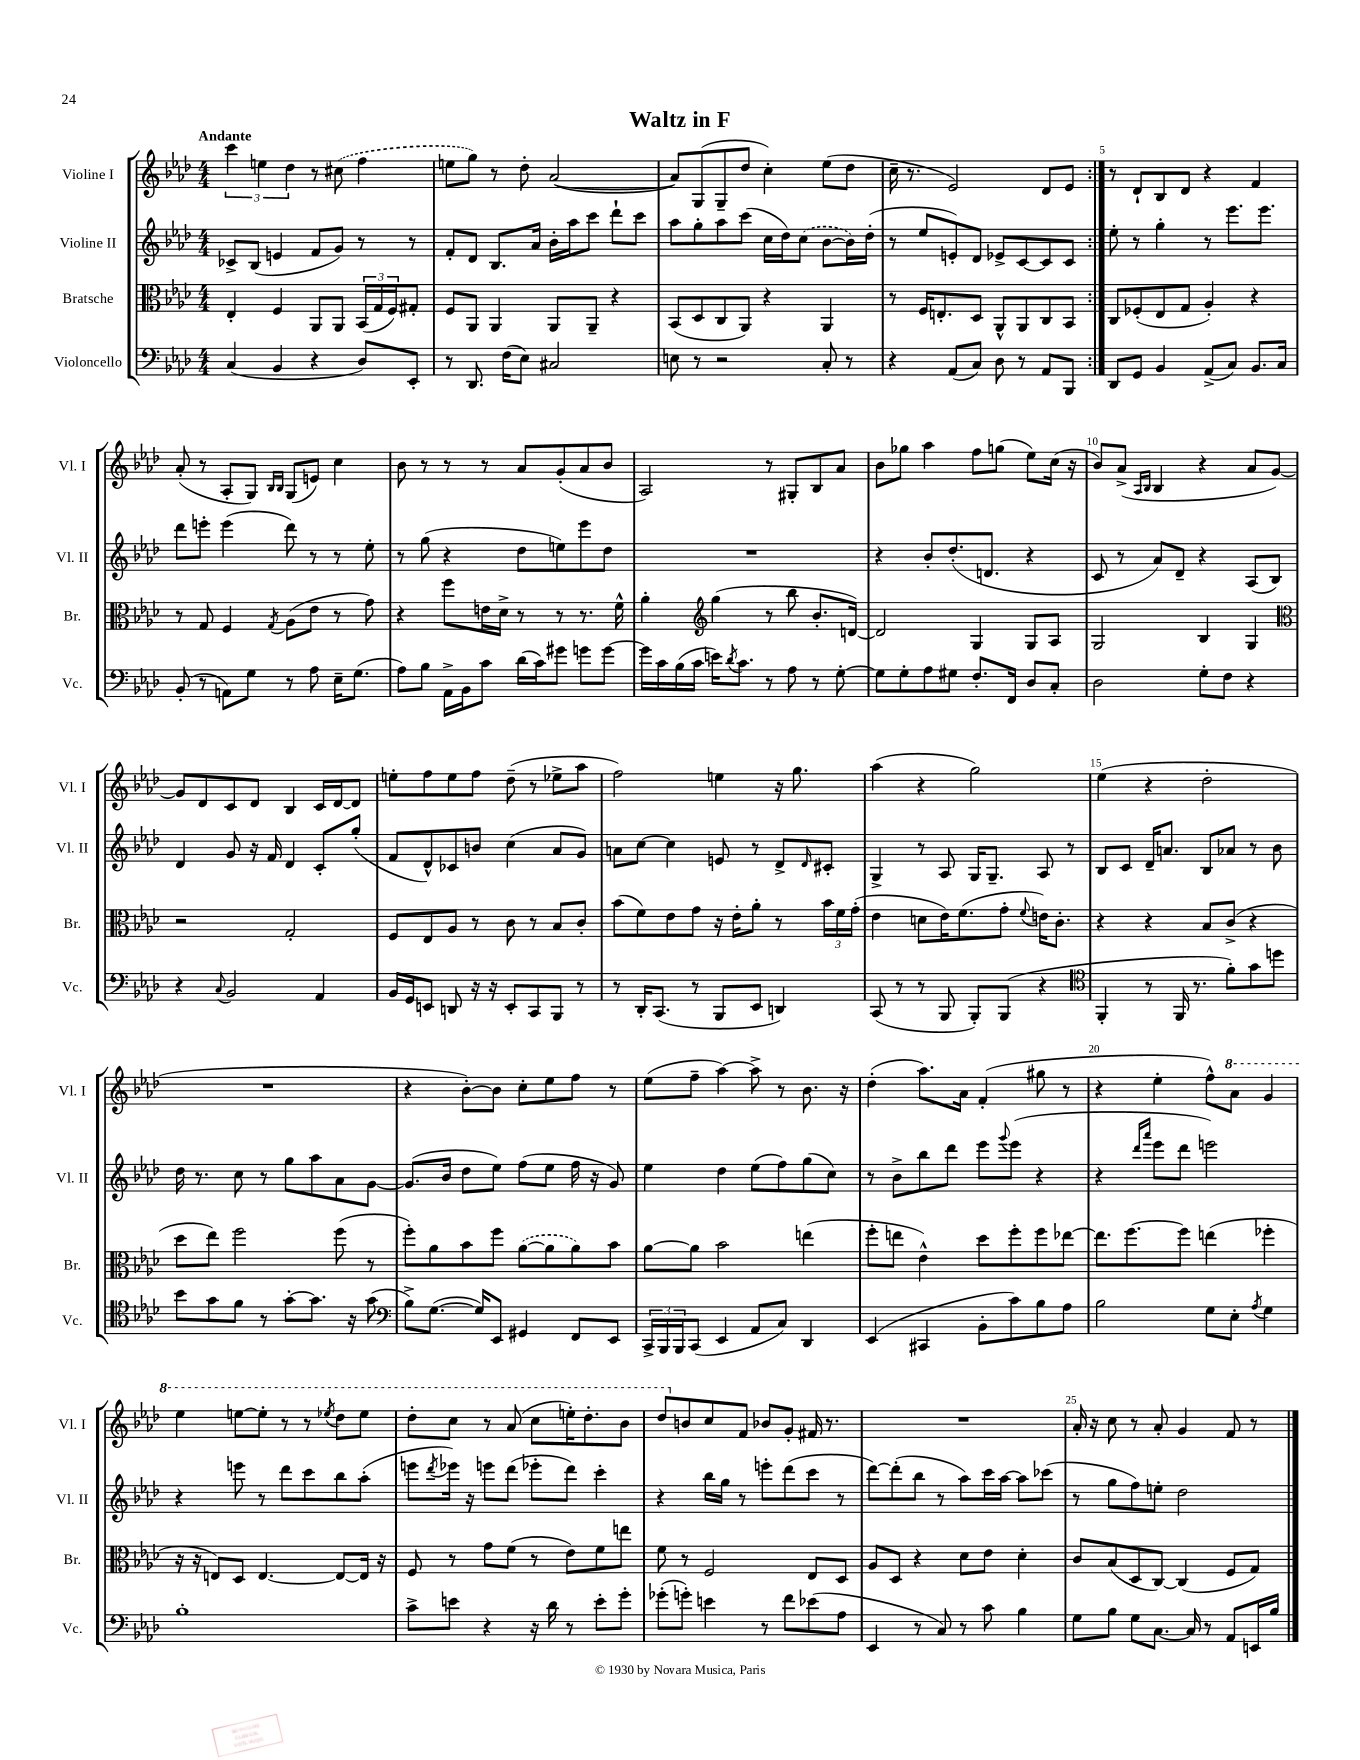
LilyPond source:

\header { title = "Waltz in F" }
<<
\new StaffGroup <<
\new Staff = "s0" \with { instrumentName = "Violine I" shortInstrumentName = "Vl. I" } {
    \clef treble \key aes \major \numericTimeSignature \time 4/4 \tempo "Andante"
    \repeat volta 2 { \tuplet 3/2 { c'''4 e''4 des''4 } r8 \once \slurDashed cis''8( f''4 |
    e''8 g''8) r8 des''8-. aes'2~( |
    aes'8) g8( g8-- des''8 c''4-.) ees''8( des''8 |
    c''16-- r8. ees'2) des'8 ees'8 | }
    r8 des'8-! bes8 des'8 r4 f'4 |
    aes'8-.( r8 aes8-. g8) \grace { bes16 bes16 } g8( e'8) c''4 |
    bes'8 r8 r8 r8 aes'8 g'8-.( aes'8 bes'8 |
    aes2) r8 gis8-. bes8 aes'8 |
    bes'8 ges''8 aes''4 f''8 g''8( ees''8) c''16( r16 |
    bes'8) aes'8->( \grace { aes16 bes16 } bes4 r4 aes'8 g'8~) |
    g'8 des'8 c'8 des'8 bes4 c'16 des'16~ des'8 |
    e''8-. f''8 e''8 f''8 des''8--( r8 ees''8-> aes''8 |
    f''2) e''4 r16 g''8. |
    aes''4( r4 g''2) |
    ees''4( r4 des''2-. |
    R1 |
    r4 bes'8~-.) bes'8 c''8-. ees''8 f''8 r8 |
    ees''8( f''8-- aes''4~) aes''8-> r8 bes'8. r16 |
    des''4-.( aes''8.) aes'16 f'4-.( gis''8 r8 |
    r4 ees''4-. f''8-^) \ottava #1 aes''8 g''4 |
    ees'''4 e'''8~ e'''8-. r8 r8 \acciaccatura { ees'''8 } des'''8 ees'''8 |
    des'''8-. c'''8 r8 aes''8( c'''8 e'''16-.) des'''8.-. bes''8 |
    des'''8 \ottava #0 b'8 c''8 f'8 bes'8 g'8-. fis'16 r8. |
    R1 |
    aes'16-. r16 c''8 r8 aes'8-. g'4 f'8 r8 \bar "|." |
}
\new Staff = "s1" \with { instrumentName = "Violine II" shortInstrumentName = "Vl. II" } {
    \clef treble \key aes \major \numericTimeSignature \time 4/4
    \repeat volta 2 { ces'8-> bes8( e'4 f'8 g'8) r8 r8 |
    f'8-. des'8 bes8. aes'16 bes'16-. aes''16 c'''8 des'''8-! c'''8 |
    aes''8 g''8-. aes''8 c'''8( c''16 des''16) \once \slurDashed c''8( bes'8~ bes'16) des''16-.( |
    r8 ees''8 e'8-.) des'8 ees'8-> c'8~ c'8 c'8 | }
    ees''8-. r8 g''4-. r8 ees'''8. ees'''8. |
    des'''8 e'''8-. e'''4( des'''8) r8 r8 ees''8-. |
    r8 g''8( r4 des''8 e''8) ees'''8 des''8 |
    R1 |
    r4 bes'8-. des''8.-.( d'8. r4 |
    c'8 r8 aes'8) des'8-- r4 aes8( bes8) |
    des'4 g'8 r16 f'16 des'4 c'8-. g''8-.( |
    f'8 des'8-^) ces'8 b'8 c''4( aes'8 g'8) |
    a'8 c''8~ c''4 e'8 r8 des'8-> \grace { des'16 } cis'8-. |
    g4-> r8 aes8 g16 g8.-- aes8 r8 |
    bes8 c'8 des'16-- a'8. bes8 aes'8 r8 bes'8 |
    des''16 r8. c''8 r8 g''8 aes''8 aes'8 g'8~ |
    g'8.( bes'16 des''8 ees''8) f''8( ees''8 f''16 r16 g'8) |
    ees''4 des''4 ees''8( f''8) g''8( c''8) |
    r8 bes'8-> bes''8 des'''8 ees'''8 \appoggiatura { g'''8 } ees'''8( r4 |
    r4 \grace { des'''16 aes'''16 } ees'''8 des'''8 e'''2) |
    r4 e'''8 r8 des'''8 c'''8 bes''8 aes''8-.( |
    e'''8 \acciaccatura { des'''8 } ees'''16) r16 e'''8 des'''8( ees'''8-. des'''8) c'''4-. |
    r4 bes''16 g''16 r8 e'''8-. des'''8( c'''8 r8 |
    des'''8~) des'''8-.( bes''8 r8 aes''8) c'''16 aes''16~ aes''8 ces'''8( |
    r8 g''8 f''8) e''8-. des''2 \bar "|." |
}
\new Staff = "s2" \with { instrumentName = "Bratsche" shortInstrumentName = "Br." } {
    \clef alto \key aes \major \numericTimeSignature \time 4/4
    \repeat volta 2 { ees4-. f4 aes,8 aes,8 \tuplet 3/2 { bes,16( g16 f16) } gis8-. |
    f8 aes,8 aes,4 aes,8 aes,8-- r4 |
    bes,8( des8 c8 aes,8) r4 aes,4 |
    r8 f16 e8.-. des8 aes,8-^ aes,8 c8 bes,8 | }
    c8 fes8-.( ees8 g8 aes4-.) r4 |
    r8 g8 f4 \acciaccatura { g8 } aes8( ees'8 r8 g'8) |
    r4 f''8 e'16 des'16-> r8 r8 r8. f'16-^ |
    aes'4-. \clef treble g''4( r8 bes''8 bes'8.-. d'16~) |
    d'2 g4 g8 aes8 |
    g2 bes4 g4 |
    \clef alto r2 g2-. |
    f8 ees8 aes8 r8 c'8 r8 bes8 c'8-. |
    bes'8( f'8) ees'8 g'8 r16 ees'16-. aes'8-. r8 \tuplet 3/2 { bes'16 f'16 g'16-.( } |
    ees'4 d'8 ees'16) f'8.( g'8-. \appoggiatura { f'8 } e'16) c'8.-. |
    r4 r4 bes8 c'8->( r4 |
    des''8 ees''8) f''2 f''8( r8 |
    f''8-.) aes'8 bes'8 f''8 \once \slurDashed aes'8~( aes'8 aes'8) bes'8 |
    aes'8~ aes'8 bes'2 e''4( |
    f''8-. e''8 ees'4-^) des''8 f''8-. f''8 ees''8~ |
    ees''8. f''8.~ f''8 e''4( fes''4-. |
    r16 r16 e8) des8 e4.~ e8~ e16 r16 |
    f8 r8 g'8 f'8( r8 ees'8) f'8 e''8 |
    f'8 r8 f2 ees8 des8 |
    aes8 des8 r4 des'8 ees'8 des'4-. |
    c'8 bes8( des8 c8~) c4( f8 g8) \bar "|." |
}
\new Staff = "s3" \with { instrumentName = "Violoncello" shortInstrumentName = "Vc." } {
    \clef bass \key aes \major \numericTimeSignature \time 4/4
    \repeat volta 2 { c4( bes,4 r4 des8) ees,8-. |
    r8 des,8. f16( ees8) cis2 |
    e8 r8 r2 c8-. r8 |
    r4 aes,8( c8) des8 r8 aes,8 bes,,8 | }
    des,8 g,8 bes,4 aes,8->( c8) bes,8. c16 |
    bes,8-.( r8 a,8) g8 r8 aes8 ees16-- g8.( |
    aes8) bes8 aes,16-> bes,16 c'8 des'16( c'16) gis'8 g'8 g'8~ |
    g'16 c'16 bes16( c'16 e'16) \acciaccatura { des'8 } c'8. r8 aes8 r8 g8~-. |
    g8 g8-. aes8 gis8 f8.-. f,16 des8 c8-. |
    des2 g8-. f8 r4 |
    r4 \appoggiatura { c8 } bes,2 aes,4 |
    bes,16 g,16 e,8 d,8 r16 r16 e,8-. c,8 bes,,8 r8 |
    r8 des,16-. c,8.( r8 bes,,8 ees,8 d,4) |
    c,8( r8 r8 bes,,8 bes,,8-.) bes,,8( r4 |
    \clef tenor f,4-. r8 f,16 r8. f'8-.) g'8 d''8 |
    bes'8 g'8 f'8 r8 g'8~-. g'8. r16 g'8( |
    \clef bass bes8->) g8.~( g16) ees,8 gis,4 f,8 ees,8 |
    \tuplet 3/2 { c,16-> bes,,16 bes,,16 } c,8( ees,4 aes,8 c8) des,4 |
    ees,4( cis,4 bes,8-. c'8) bes8 aes8 |
    bes2 g8 ees8-. \acciaccatura { aes8 } g4 |
    bes1-. |
    c'8-> e'8 r4 r16 des'16 r8 e'8-. g'8-. |
    ges'8-.( g'8-.) e'4 r8 f'8 ees'8( aes8 |
    ees,4 r8 c8) r8 c'8 bes4 |
    g8 bes8 g8 c8.~ c16 r8 aes,8 e,16 bes16 \bar "|." |
}
>>
>>
\layout { \context { \Score \override BarNumber.break-visibility = ##(#f #t #t) barNumberVisibility = #(every-nth-bar-number-visible 5) } }
